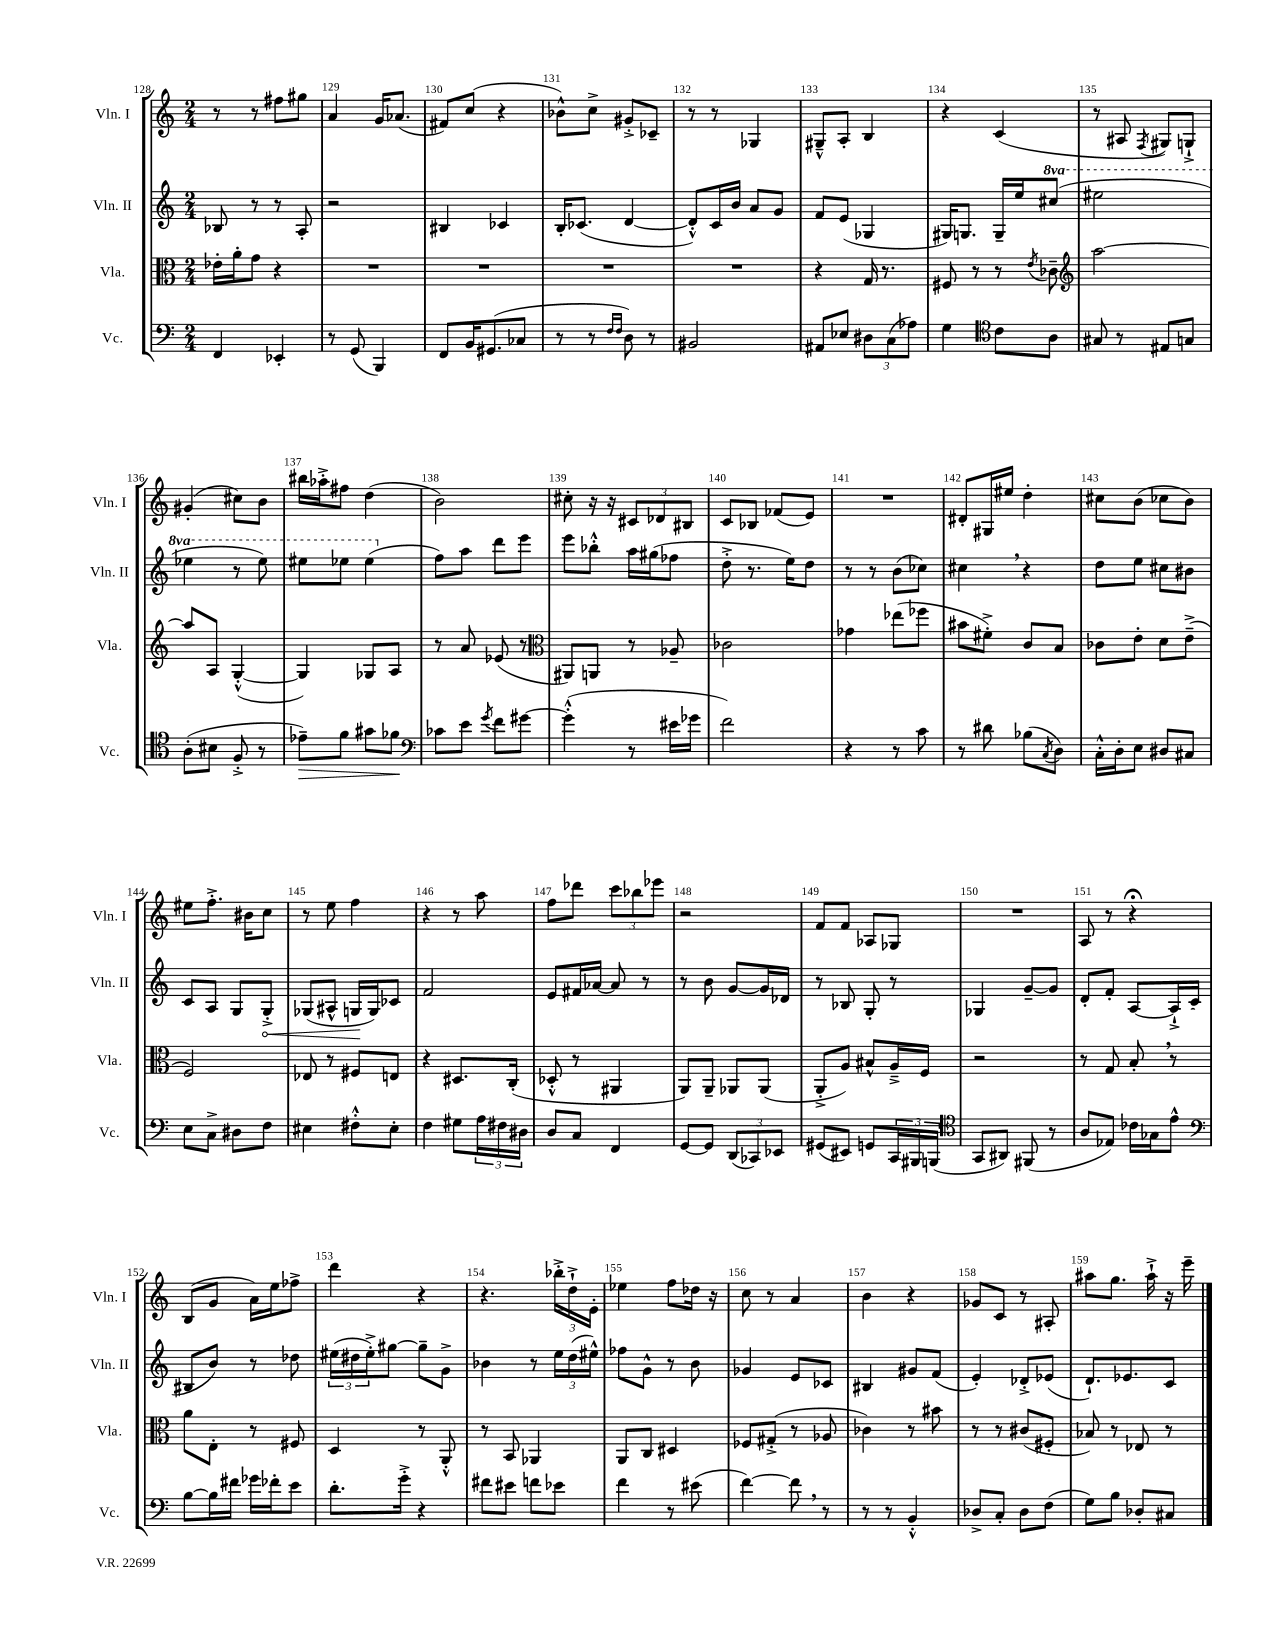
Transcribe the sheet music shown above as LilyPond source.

<<
\new StaffGroup <<
\new Staff = "s0" \with { instrumentName = "Vln. I" shortInstrumentName = "Vln. I" } {
    \clef treble \key c \major \numericTimeSignature \time 2/4
    r8 r8 fis''8 gis''8 |
    a'4 g'16 aes'8.( |
    fis'8) c''8( r4 |
    bes'8-^) c''8-> gis'8-.-> ces'8-- |
    r8 r8 ges4 |
    gis8---^ a8-. b4 |
    r4 c'4( |
    r8 ais8 \acciaccatura { f8 } gis8) g8-!-> |
    gis'4-.( cis''8) b'8 |
    bis''16 aes''16-.-> fis''8 d''4( |
    b'2) |
    cis''8-. r16 r16 \tuplet 3/2 { cis'8 des'8 bis8 } |
    c'8 bes8 fes'8( e'8) |
    R2 |
    dis'8-. gis16 eis''16 d''4-. |
    cis''8 b'8( ces''8 b'8) |
    eis''8 f''8.-.-> bis'16 c''8 |
    r8 e''8 f''4 |
    r4 r8 a''8 |
    f''8 des'''8 \tuplet 3/2 { c'''8 bes''8 ees'''8 } |
    r2 |
    f'8 f'8 aes8 ges8 |
    R2 |
    a8 r8 r4\fermata |
    b8( g'8 a'16) e''16 fes''8-> |
    d'''4 r4 |
    r4. \tuplet 3/2 { bes''16-.-> d''16-!-> e'16-. } |
    ees''4 f''8 des''16 r16 |
    c''8 r8 a'4 |
    b'4 r4 |
    ges'8 c'8 r8 ais8-. |
    ais''8 g''8. ais''16-!-> r16 e'''16-- \bar "|." |
}
\new Staff = "s1" \with { instrumentName = "Vln. II" shortInstrumentName = "Vln. II" } {
    \clef treble \key c \major \numericTimeSignature \time 2/4 \set Staff.ottavationMarkups = #ottavation-simple-ordinals
    bes8 r8 r8 a8-. |
    r2 |
    bis4 ces'4 |
    b16-. ces'8.( d'4~ |
    d'8-.-^) c'16 b'16 a'8 g'8 |
    f'8 e'8( ges4 |
    gis16) g8. g16-- e''16 \ottava #1 cis'''8( |
    eis'''2 |
    ees'''4 r8 ees'''8) |
    eis'''8 ees'''8 ees'''4( \ottava #0 |
    f''8) a''8 d'''8 e'''8 |
    e'''8 bes''8-.-^ a''16 gis''16( fes''8 |
    d''8-.-> r8. e''16) d''8 |
    r8 r8 b'8( ces''8) |
    cis''4 \breathe r4 |
    d''8 e''8 cis''8 bis'8 |
    c'8 a8 g8 \once \override Hairpin.circled-tip = ##t g8-.->\< |
    ges8( ais8-^ g16\! g16) ces'8 |
    f'2 |
    e'8 fis'16 aes'16~ aes'8 r8 |
    r8 b'8 g'8~ g'16 des'16 |
    r8 bes8 g8-. r8 |
    ges4 g'8~-- g'8 |
    d'8-. f'8-. a8~ a16-!-> c'16( |
    bis8 b'8) r8 des''8 |
    \tuplet 3/2 { eis''16( dis''16 eis''16-.->) } gis''8~ gis''8-- g'8-> |
    bes'4 r8 \tuplet 3/2 { e''16 d''16( eis''16-^) } |
    fes''8 g'8-^ r8 b'8 |
    ges'4 e'8 ces'8 |
    bis4 gis'8 f'8( |
    e'4-.) des'8-.-> ees'8( |
    d'8.-!) ees'8. c'8 \bar "|." |
}
\new Staff = "s2" \with { instrumentName = "Vla." shortInstrumentName = "Vla." } {
    \clef alto \key c \major \numericTimeSignature \time 2/4
    ees'16-. a'16-. g'8 r4 |
    R2 |
    R2 |
    R2 |
    R2 |
    r4 g16 r8. |
    fis8 r8 r8 \acciaccatura { e'8 } ces'8-- |
    \clef treble a''2~ |
    a''8 a8 g4~-.-^( |
    g4) ges8 a8 |
    r8 a'8 ees'8( r8 |
    \clef alto ais,8) a,8 r8 aes8-- |
    ces'2 |
    ges'4 ees''8( fes''8 |
    bis'8 fis'8-.->) c'8 b8 |
    ces'8 e'8-. d'8 e'8--->( |
    f2) |
    ees8 r8 fis8 e8 |
    r4 dis8. c16-.( |
    des8-.-^ r8 ais,4 |
    a,8) a,8-- aes,8 aes,8( |
    a,8-.-> a8) bis8-^ a16---> f16 |
    r2 |
    r8 g8 b8-. \breathe r8 |
    a'8 e8-. r8 fis8 |
    d4 r8 a,8-.-^ |
    r8 b,8 aes,4 |
    a,8 c8 dis4 |
    fes8 gis8-.->( r8 aes8 |
    ces'4) r8 bis'8 |
    r8 r8 cis'8( fis8-. |
    bes8) r8 ees8 r8 \bar "|." |
}
\new Staff = "s3" \with { instrumentName = "Vc." shortInstrumentName = "Vc." } {
    \clef bass \key c \major \numericTimeSignature \time 2/4
    f,4 ees,4-. |
    r8 g,8( b,,4) |
    f,8 b,16 gis,8.( ces8 |
    r8 r8 \grace { f16 f16 } d8) r8 |
    bis,2 |
    ais,8 ees8 \tuplet 3/2 { dis8 c8( aes8) } |
    g4 \clef tenor c'8 a8 |
    gis8 r8 eis8 g8 |
    a8-.( bis8 f8-.-> r8 |
    ees'8--\>) f'8 gis'8 fes'8\! |
    \clef bass ces'8 e'8 \acciaccatura { g'8 } f'8 gis'8~ |
    gis'4-.-^( r8 eis'16 ges'16 |
    f'2) |
    r4 r8 c'8 |
    r8 dis'8 bes8( \acciaccatura { c8 } d8) |
    c16-.-^ d16-. e8 dis8 cis8 |
    e8 c8-> dis8 f8 |
    eis4 fis8-.-^ eis8-. |
    f4 gis8 \tuplet 3/2 { a16 fis16 dis16 } |
    d8 c8 f,4 |
    g,8~ g,8 \tuplet 3/2 { d,8( ces,8) ees,8 } |
    gis,8( eis,8) g,8 \tuplet 3/2 { c,16 bis,,16 b,,16( } |
    \clef tenor g,8 ais,8) fis,8( r8 |
    a8 ees8) ces'16 ges16 e'8-^ |
    \clef bass b8~ b16 fis'16 ges'16 fes'16-. e'8 |
    d'8.-. g'16-.-> r4 |
    fis'8 eis'8 f'8 ees'8 |
    f'4 r8 eis'8( |
    f'4~) f'8 \breathe r8 |
    r8 r8 b,4-.-^ |
    des8-> c8-. des8 f8( |
    g8) b8 des8-. cis8 \bar "|." |
}
>>
>>
\layout { \context { \Score currentBarNumber = #128 \override BarNumber.break-visibility = ##(#f #t #t) barNumberVisibility = #all-bar-numbers-visible } }
